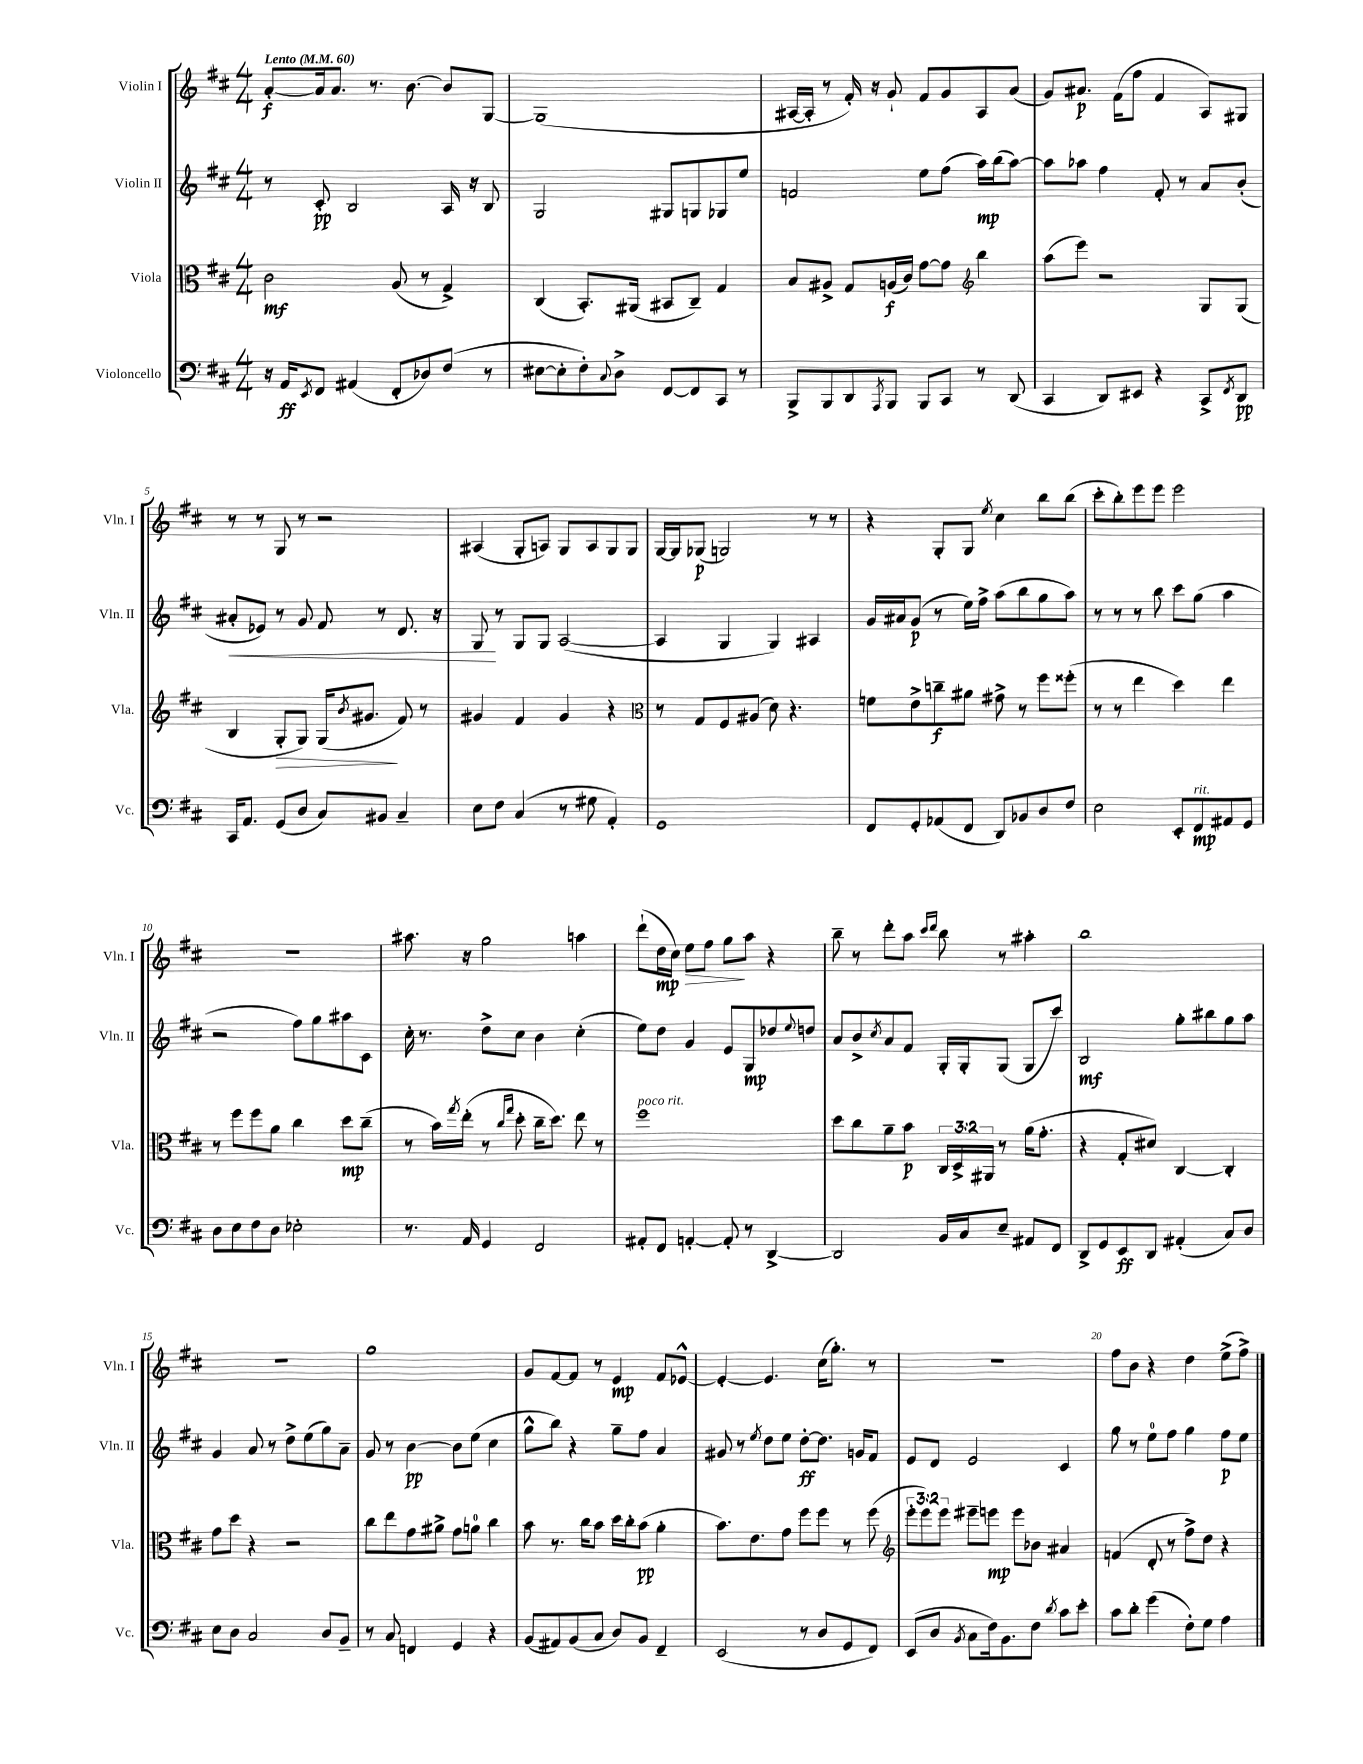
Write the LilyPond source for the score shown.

<<
\new StaffGroup <<
\new Staff = "s0" \with { instrumentName = "Violin I" shortInstrumentName = "Vln. I" } {
    \clef treble \key d \major \numericTimeSignature \time 4/4 \tempo "Lento" 4 = 60
    a'8~-.\f a'16 a'8. r8. b'8.~ b'8 g8~ |
    g1( |
    ais16~ ais16-. r8 fis'16-.) r16 g'8-! fis'8 g'8 ais8 a'8( |
    g'8) ais'8.\p fis'16( fis''8 fis'4 a8) gis8 |
    r8 r8 g8 r8 r2 |
    ais4( g8-. a8) g8 a8 g8 g8 |
    g16~ g16 ges8\p( g2) r8 r8 |
    r4 g8-. g8 \acciaccatura { e''8 } cis''4 b''8 b''8( |
    cis'''8-. b''8-.) e'''8 e'''8 e'''2 |
    R1 |
    ais''8. r16 g''2 a''4 |
    d'''8-!( d''16\mp cis''16) e''8\> fis''8 g''8\! a''8 r4 |
    b''8-- r8 d'''8-. a''8 \grace { cis'''16 d'''16 } b''8 r8 ais''4-. |
    b''1 |
    R1 |
    g''1 |
    g'8 fis'8~ fis'8 r8 e'4\mp fis'8 ees'8~-^ |
    ees'4~-. ees'4. cis''16( g''8.-.) r8 |
    r1 |
    fis''8 b'8 r4 d''4 e''8->( fis''8->) \bar "|." |
}
\new Staff = "s1" \with { instrumentName = "Violin II" shortInstrumentName = "Vln. II" } {
    \clef treble \key d \major \numericTimeSignature \time 4/4
    r8 cis'8-.\pp b2 a16 r16 b8 |
    g2 gis8 g8 ges8 e''8 |
    f'2 e''8 fis''8( a''16\mp) b''16( a''8~) |
    a''8 aes''8 fis''4 fis'8-. r8 a'8 b'8-.( |
    ais'8-.\< ees'8) r8 g'8 fis'8 r8 d'8. r16 |
    g8\! r8 g8 g8 a2~( |
    a4 g4 g4) ais4 |
    g'16 ais'16 g'8\p( r8 e''16) fis''16-> a''8( b''8 g''8 a''8) |
    r8 r8 r8 b''8 cis'''8 g''8( a''4 |
    r2 fis''8) g''8 ais''8 cis'8 |
    cis''16-. r8. d''8-> cis''8 b'4 cis''4-.( |
    e''8) d''8 g'4 e'8 g8\mp des''8 \appoggiatura { e''8 } d''8 |
    a'8 b'8-> \acciaccatura { cis''8 } a'8 fis'8 g16-. g16-. g8( g8 cis'''8) |
    b2\mf g''8-. bis''8 g''8 a''8 |
    g'4 a'8 r8 d''8-> e''8( g''8) a'8-- |
    g'8 r8 b'4~\pp b'8 e''8( cis''4 |
    g''8-^ b''8) r4 g''8-- fis''8 a'4 |
    gis'8 r8 \acciaccatura { e''8 } d''8 e''8 d''8~-.\ff d''8. g'16 fis'8 |
    e'8 d'8 e'2 cis'4 |
    g''8 r8 e''8-0 fis''8 g''4 fis''8\p e''8 \bar "|." |
}
\new Staff = "s2" \with { instrumentName = "Viola" shortInstrumentName = "Vla." } {
    \clef alto \key d \major \numericTimeSignature \time 4/4 \override Staff.TupletNumber.text = #tuplet-number::calc-fraction-text
    cis'2\mf a8( r8 g4->) |
    cis4( b,8.-.) ais,16( bis,8 cis8--) g4 |
    b8 ais8-> g8 a16\f( cis'16) g'8~ g'8 \clef treble b''4 |
    a''8( e'''8) r2 g8 g8( |
    b4 g8-.\> g8) g16( \acciaccatura { b'8 } gis'8.\! fis'8) r8 |
    gis'4 fis'4 gis'4 r4 |
    \clef alto r8 g8 fis8 ais8( d'8) r4. |
    f'8 e'8-> c''8--\f ais'8 gis'8-> r8 fis''8 fisis''8-.( |
    r8 r8 e''4 d''4) e''4 |
    r8 fis''8 fis''8 a'8 cis''4 d''8\mp cis''8--( |
    r8 b'16) \acciaccatura { g''8 } e''16-.( r8 \grace { cis''16 g''16 } d''8-. cis''16-- d''8.) e''8 r8 |
    fis''1^\markup { \italic "poco rit." } |
    d''8 cis''8 a'8-- b'8\p \tuplet 3/2 { cis16 d16-> ais,16 } r8 a'16( g'8.-. |
    r4 g8-. dis'8) cis4~ cis4-. |
    g'8 d''8 r4 r2 |
    cis''8 e''8 g'8 ais'8-> g'8 a'8-0 cis''4 |
    b'8 r8. cis''16 b'8 d''16 cis''16-. b'8\pp( a'4-. |
    b'8.) e'8. g'8 fis''8 fis''8 r8 fis''8( |
    \clef treble \tuplet 3/2 { e'''8-. e'''8) e'''8 } eis'''8-- e'''8\mp e'''8 bes'8 ais'4 |
    f'4( d'8-. r8 fis''8->) d''8 r4 \bar "|." |
}
\new Staff = "s3" \with { instrumentName = "Violoncello" shortInstrumentName = "Vc." } {
    \clef bass \key d \major \numericTimeSignature \time 4/4
    r16 a,16\ff \acciaccatura { e,8 } fis,8 ais,4( fis,8-. des8) fis8( r8 |
    eis8~ eis8-. fis8-.) \appoggiatura { cis8 } d8-> fis,8~ fis,8 cis,8 r8 |
    b,,8-> b,,8 d,8 \acciaccatura { a,,8 } b,,8 b,,8 cis,8 r8 d,8( |
    cis,4 d,8) eis,8 r4 cis,8-> \acciaccatura { fis,8 } d,8\pp |
    cis,16 a,8. g,8( d8 cis8) bis,8 cis4-- |
    e8 fis8 cis4( r8 gis8 a,4-.) |
    g,1 |
    fis,8 g,8-. aes,8( fis,8 d,8) bes,8 d8 fis8 |
    e2 e,8-. fis,8\mp^\markup { \italic "rit." } ais,8 g,8 |
    d8 e8 fis8 d8 ees2-. |
    r8. a,16 g,4 fis,2 |
    ais,8-. fis,8 a,4~-. a,8-. r8 d,4~-> |
    d,2 b,16 cis16 e8-- ais,8 fis,8 |
    d,8-> g,8 e,8\ff d,8 ais,4-.( cis8) d8 |
    e8 d8 cis2 d8 b,8-- |
    r8 cis8 f,4 g,4 r4 |
    b,8( ais,8) b,8( cis8 d8) b,8 fis,4-- |
    e,2( r8 d8 g,8 fis,8) |
    e,8( d8 \acciaccatura { b,8 } cis8 fis16) b,8. fis8 \acciaccatura { d'8 } cis'8 e'8-. |
    cis'8 d'8-. g'4( fis8-.) g8 a4 \bar "|." |
}
>>
>>
\layout { \context { \Score \override BarNumber.break-visibility = ##(#f #t #t) barNumberVisibility = #(every-nth-bar-number-visible 5) } }
